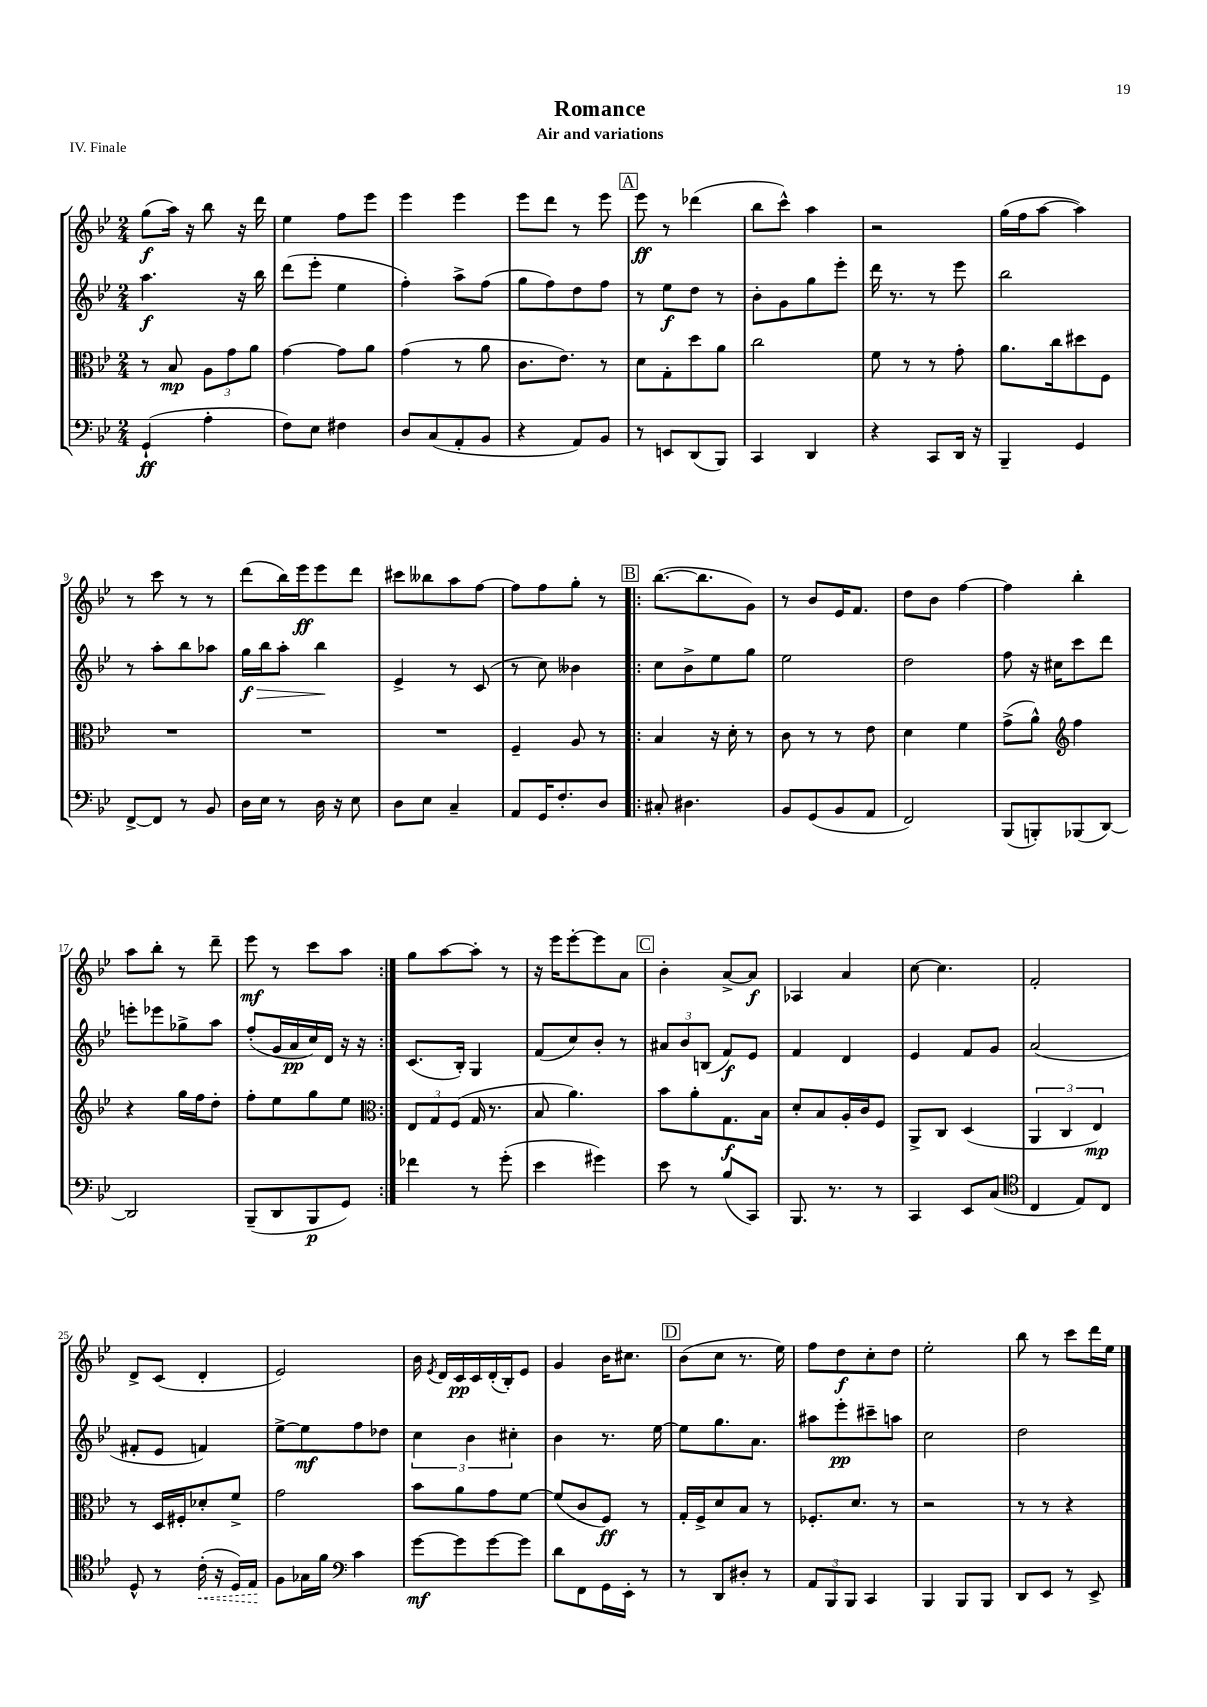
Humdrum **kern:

**kern	**kern	**kern	**kern
*staff4	*staff3	*staff2	*staff1
*clefF4	*clefC3	*clefG2	*clefG2
*k[b-e-]	*k[b-e-]	*k[b-e-]	*k[b-e-]
*M2/4	*M2/4	*M2/4	*M2/4
(4GG`/	8r	4.aa\	(8gg\L
.	8B-/	.	16aa\Jk)
.	.	.	16r
4A'\	12A\L	.	8bb-\
.	12g\	.	.
.	.	16r	16r
.	12a\J	.	.
.	.	16bb-\	16ddd\
=	=	=	=
8F\L)	[4g\	(8ddd\L	4ee-\
8E-\J	.	8eee-'\J	.
4F#\	8g\]L	4ee-\	8ff\L
.	8a\J	.	8eee-\J
=	=	=	=
8D/L	(4g\	4ff'\)	4eee-\
(8C/	.	.	.
8AA'/	8r	8aa^\L	4eee-\
8BB-/J	8a\	(8ff\J	.
=	=	=	=
4r	8.c\L	8gg\L	8eee-\L
.	.	8ff\)	8ddd\J
.	8.e-\J)	.	.
8AA/L)	.	8dd\	8r
8BB-/J	8r	8ff\J	8eee-\
=	=	=	=
8r	8d\L	8r	8eee-\
8EE/L	8G'\	8ee-\L	8r
(8DD/	8dd\	8dd\J	(4ddd-\
8BBB-/J)	8a\J	8r	.
=	=	=	=
4CC/	2cc\	8b-'\L	8bb-\L
.	.	8g\	8ccc^^\J)
4DD/	.	8gg\	4aa\
.	.	8eee-'\J	.
=	=	=	=
4r	8f\	16ddd\	2r
.	.	8.r	.
.	8r	.	.
8CC/L	8r	8r	.
16DD/Jk	8g'\	8eee-\	.
16r	.	.	.
=	=	=	=
4BBB-~/	8.a\L	2bb-\	(16gg\LL
.	.	.	16ff\J
.	.	.	[8aa\J
.	16cc\k	.	.
4GG/	8dd#\	.	4aa\])
.	8F\J	.	.
=	=	=	=
[8FF^/L	2r	8r	8r
8FF/]J	.	8aa'\L	8ccc\
8r	.	8bb-\	8r
8BB-/	.	8aa-\J	8r
=	=	=	=
16D\LL	2r	16gg\LL	(8ddd\L
16E-\JJ	.	16bb-\J	.
8r	.	8aa'\J	16bb-\L)
.	.	.	16eee-\J
16D\	.	4bb-\	8eee-\
16r	.	.	.
8E-\	.	.	8ddd\J
=	=	=	=
8D\L	2r	4e-^/	8ccc#\L
8E-\J	.	.	8bb--\
4C~/	.	8r	8aa\
.	.	(8c/	[8ff\J
=	=	=	=
8AA/L	4F~/	8r	8ff\]L
16GG/K	.	8cc\)	8ff\
8.F'/	.	.	.
.	8A/	4b--\	8gg'\J
8D/J	8r	.	8r
=!|:	=!|:	=!|:	=!|:
8C#'/	4B-/	8cc\L	([8.bb-\L
4.D#\	.	8b-^\	.
.	.	.	8.bb-\]
.	16r	8ee-\	.
.	16d'\	.	.
.	8r	8gg\J	8g\J)
=	=	=	=
8BB-/L	8c\	2ee-\	8r
(8GG/	8r	.	8b-/L
8BB-/	8r	.	16e-/K
.	.	.	8.f/J
8AA/J	8e-\	.	.
=	=	=	=
2FF/)	4d\	2dd\	8dd\L
.	.	.	8b-\J
.	4f\	.	[4ff\
=	=	=	=
(8BBB-/L	(8g^\L	8ff\	4ff\]
8BBB'/)	8a^^\J)	16r	.
.	.	16cc#\LK	.
*	*clefG2	*	*
(8BBB-/	4ff\	8ccc\	4bb-'\
[8DD/J)	.	8ddd\J	.
=	=	=	=
2DD/]	4r	8eee'\L	8aa\L
.	.	8eee-\	8bb-'\J
.	16gg\LL	8gg-^\	8r
.	16ff\J	.	.
.	8dd'\J	8aa\J	8ddd~\
=	=	=	=
(8BBB-~/L	8ff'\L	(8ff'/L	8eee-\
8DD/	8ee-\	16g/L	8r
.	.	16a/	.
8BBB-/	8gg\	16cc/)	8ccc\L
.	.	16d/JJ	.
8GG/J)	8ee-\J	16r	8aa\J
.	.	16r	.
=:|!	=:|!	=:|!	=:|!
*	*clefC3	*	*
4f-\	12E-/L	(8.c/L	8gg\L
.	12G/	.	.
.	.	.	[8aa\
.	(12F/J	.	.
.	.	16B-'/Jk)	.
8r	16G/	4G/	8aa'\]J
.	8.r	.	.
(8g'\	.	.	8r
=	=	=	=
4e-\	8B-/	(8f/L	16r
.	.	.	16eee-\LK
.	4.a\)	8cc/)	[8eee-'\
4g#\)	.	8b-'/J	8eee-\]
.	.	8r	8a\J
=	=	=	=
8e-\	8b-\L	12a#/L	4b-'\
.	.	12b-/	.
8r	8a'\	.	.
.	.	(12B/J	.
(8B-/L	8.G\	8f/L)	[8a^/L
8CC/J)	.	8e-/J	8a/]J
.	16B-\Jk	.	.
=	=	=	=
8.BBB-/	8d'/L	4f/	4A-/
.	8B-/	.	.
8.r	.	.	.
.	16A'/L	4d/	4a/
.	16c/J	.	.
8r	8F/J	.	.
=	=	=	=
4CC/	8AA^/L	4e-/	[8cc\
.	8C/J	.	4.cc\]
8EE-/L	(4D/	8f/L	.
(8C/J	.	8g/J	.
=	=	=	=
*clefC4	*	*	*
4C/	6AA/	(2a/	2f'/
.	6C/	.	.
8E-/L)	.	.	.
.	6E-/)	.	.
8C/J	.	.	.
=	=	=	=
8D^^/	8r	8f#'/L	8d^/L
8r	16D/LL	8e-/J	(8c/J
.	16F#'/J	.	.
(16c'\	8d-'/	4f/)	4d'/
16r	.	.	.
16D/LL)	8f^/J	.	.
16E-/JJ	.	.	.
=	=	=	=
8F\L	2g\	[8ee-^\L	2e-/)
16G-\L	.	8ee-\]	.
16f\JJ	.	.	.
*clefF4	*	*	*
4c\	.	8ff\	.
.	.	8dd-\J	.
=	=	=	=
[8g\L	8b-\L	6cc\	16b-\
.	.	.	8qe-/
.	.	.	16d/LL
8g\]	8a\	.	16c/
.	.	6b-\	.
.	.	.	16c/
[8g\	8g\	.	(16d'/
.	.	.	16B-'/J)
.	.	6cc#'\	.
8g\]J	[8f\J	.	8e-/J
=	=	=	=
8d\L	(8f/]L	4b-\	4g/
8FF\	8c/	.	.
16GG\L	8F/J)	8.r	16b-\LK
16EE-'\JJ	.	.	8.cc#\J
8r	8r	.	.
.	.	[16ee-\	.
=	=	=	=
8r	16G'/LL	8ee-\]L	(8b-\L
.	16F^/J	.	.
8DD/L	8d/	8.gg\	8cc\J
8D#'/J	8B-/J	.	8.r
.	.	8.a\J	.
8r	8r	.	.
.	.	.	16ee-\)
=	=	=	=
12AA/L	8.F-'/L	8aa#\L	8ff\L
12BBB-/	.	.	.
.	.	8eee-'\	8dd\
12BBB-/J	.	.	.
.	8.d/J	.	.
4CC/	.	8ccc#~\	8cc'\
.	8r	8aa\J	8dd\J
=	=	=	=
4BBB-/	2r	2cc\	2ee-'\
8BBB-/L	.	.	.
8BBB-/J	.	.	.
=	=	=	=
8DD/L	8r	2dd\	8bb-\
8EE-/J	8r	.	8r
8r	4r	.	8ccc\L
8EE-^/	.	.	16ddd\L
.	.	.	16ee-\JJ
==	==	==	==
*-	*-	*-	*-
